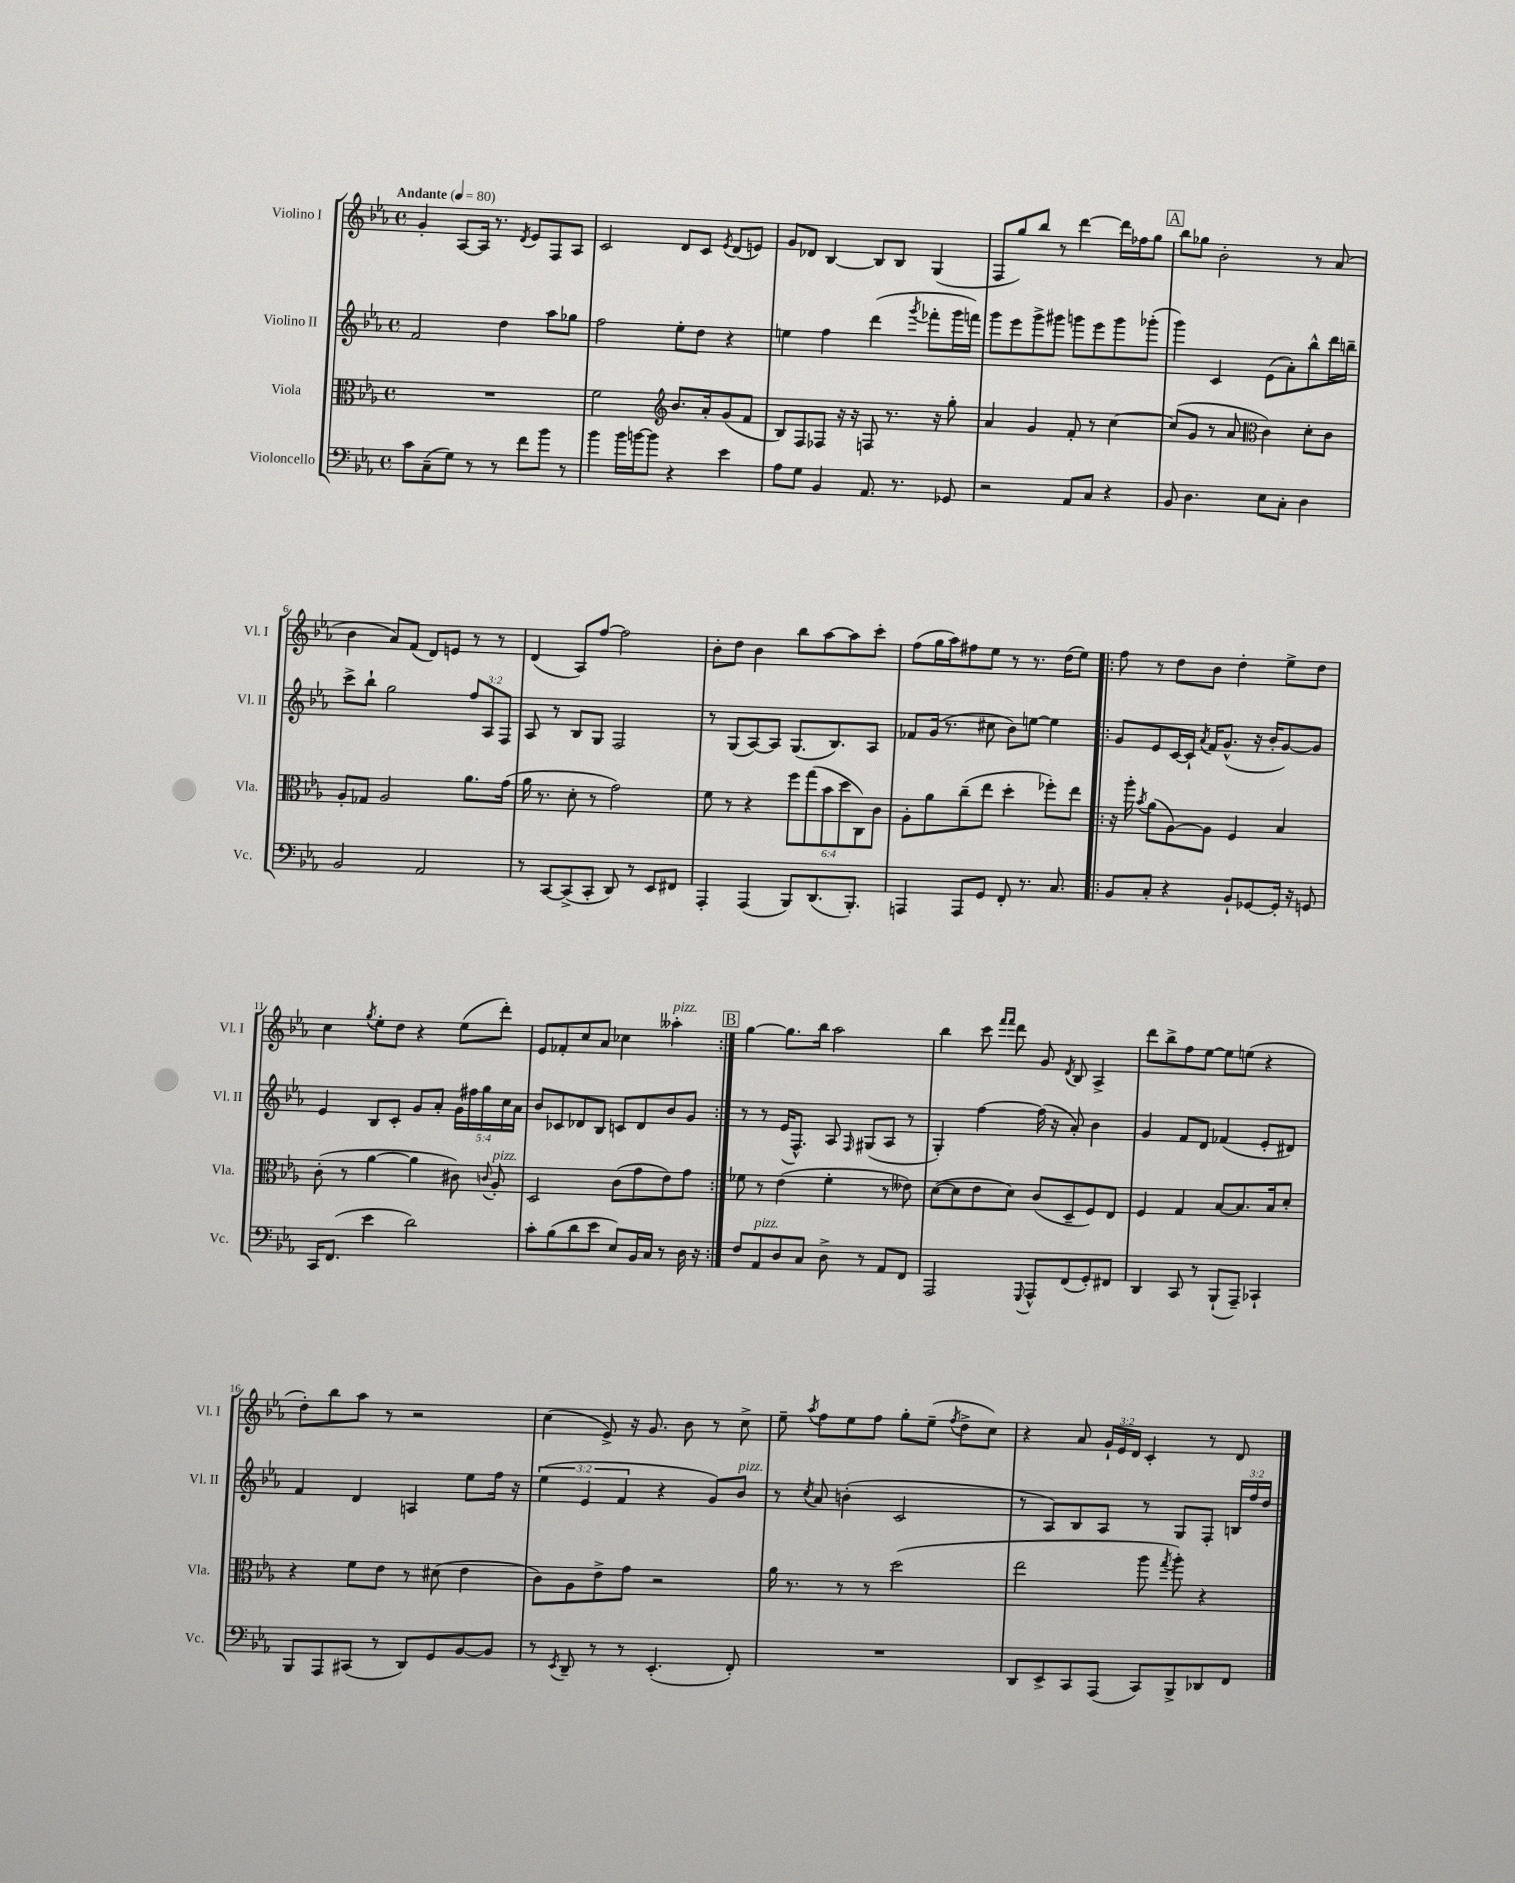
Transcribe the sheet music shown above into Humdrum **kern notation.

**kern	**kern	**kern	**kern
*part4	*part3	*part2	*part1
*staff4	*staff3	*staff2	*staff1
*I"Violoncello	*I"Viola	*I"Violino II	*I"Violino I
*I'Vc.	*I'Vla.	*I'Vl. II	*I'Vl. I
*clefF4	*clefC3	*clefG2	*clefG2
*k[b-e-a-]	*k[b-e-a-]	*k[b-e-a-]	*k[b-e-a-]
*M4/4	*M4/4	*M4/4	*M4/4
*met(c)	*met(c)	*met(c)	*met(c)
*MM80	*MM80	*MM80	*MM80
=1	=1	=1	=1
!	!	!	!LO:TX:a:B:t=Andante
8c\L	1r	2f/	4g'/
(8C~\	.	.	.
8G\J)	.	.	[8A-/L
8r	.	.	16A-/Jk]
.	.	.	8.r
8r	.	4dd\	.
.	.	.	8qd/
8f\L	.	.	8e-/L
8b-\J	.	8aa-\L	8F/
8r	.	8gg-X\J	8A-/J
=2	=2	=2	=2
4b-\	2f\	2ff\	2c/
16b-\LL	.	.	.
[16bn\J	.	.	.
8b\J]	.	.	.
*	*clefG2	*	*
4r	8.b-/L	8ee-'\L	8d/L
.	.	8dd\J	8c/J
.	16a-'/k	.	.
.	.	.	8qe-/
4e-\	(8g/	4r	(8d/L
.	8f/J	.	8en/J)
=3	=3	=3	=3
8A-\L	8B-/L)	4een\	8g/L
8G\J	8F/	.	8d-X/J
4BB-/	8F-X/J	4ff\	[4B-/
.	16r	.	.
.	16r	.	.
8.AA-/	8Fn/	(4ddd\	8B-/L]
.	8.r	.	8B-/J
8.r	.	.	.
.	.	8qggg/	.
.	.	8fff-X'\L	(4G/
.	16r	.	.
8GG-X/	8gg'\	16ggg\L	.
.	.	16fffn\JJ)	.
=4	=4	=4	=4
2r	4a-/	8ggg\L	8F/L
.	.	8eee-\	8gg/)
.	4g/	8ggg^\	8bb-/J
.	.	8ggg#X\J	8r
8AA-/L	8f'/	8gggn\L	[4ddd\
8C/J	8r	8eee-\	.
4r	[4cc\	8ggg\	16ddd\LL]
.	.	.	16ff-X\J
.	.	(8ggg-X'\J	8gg\J
!!LO:REH:place=s1:t=A
=5	=5	=5	=5
8BB-/	(8cc/L]	4ggg\)	8bb-\L
4.D\	8g/J	.	8gg-X\J
.	8r	4c/	2b-'\
.	8a-/	.	.
*	*clefC3	*	*
8E-\L	4c\)	(8e-\L	.
8C'\J	.	8a-'\)	.
4D\	8d'\L	8bb-^^\	8r
.	8c\J	16ddd\L	(8a-/
.	.	16bbn~\JJ	.
!!LO:LB:g=z
=6	=6	=6	=6
2BB-/	8A-'/L	8ccc^\L	4b-\
.	8G-X/J	8bb-`\J	.
.	2A-/	2gg\	8a-/L)
.	.	.	(8f/J
2AA-/	.	.	8d/L)
.	.	.	8en/J
.	8.a-\L	12ff/L	8r
.	.	12A-/	.
.	.	.	8r
.	.	12F/J	.
.	(16g\Jk	.	.
=7	=7	=7	=7
8r	16a-\	8A-/	(4d/
.	8.r	.	.
[8CC/L	.	8r	.
(8CC^/]	8d'\	8B-/L	8A-/L)
8CC'/J	8r	8G/J	[8ff/J
8DD/)	2g\)	2F/	2ff\]
8r	.	.	.
8EE-/L	.	.	.
8FF#X/J	.	.	.
=8	=8	=8	=8
4AAA-'/	8f\	8r	8b-'\L
.	8r	(8G/L	8dd\J
(4AAA-/	4r	[8A-/)	4b-\
.	.	8A-/J]	.
8BBB-/L)	12ff\L	(8.G/L	8bb-\L
.	(12gg\	.	.
(8.DD/	.	.	[8aa-\
.	12b-\	.	.
.	.	8.B-/)	.
.	12dd\	.	8aa-\]
8.BBB-'/J)	.	.	.
.	12C\)	.	.
.	.	8A-/J	8ccc'\J
.	12c\J	.	.
=9	=9	=9	=9
4AAAn/	8A-'\L	8f-X/L	(8ff\L
.	8a-\	(16g/Jk	16gg\L
.	.	8.r	16aa-\J)
8AAA/L	(8cc~\	.	8ff#X\
8GG/J	8ee-\J	8cc#X\	8ee-\J
8FF'/	4dd'\	8b-\L)	8r
8.r	.	[8een\J	8.r
.	8ff-X'\L)	4ee\]	.
8.C/	.	.	(16dd\KL
.	8ee-\J	.	8ee-\J)
=10!|:	=10!|:	=10!|:	=10!|:
8BB-/L	16r	8g/L	8ff\
.	16aa-'\	.	.
.	8qb-/	.	.
8C'/J	(8a-\L	8e-/	8r
4r	[8A-\)	[16c/L	8dd\L
.	.	16c`/JJ]	.
.	.	8qa-/	.
.	8A-\J]	16f/KL	8b-\J
.	.	(8.g^^/J	.
8BB-`/L	4F/	.	4dd'\
[8GG-X/	.	16r	.
.	.	16b-'/KL	.
16GG-'/Jk]	4B-/	[8g/)	8ee-^\L
16r	.	.	.
8GGn/	.	8g/J]	8dd\J
!!LO:LB:g=z
=11	=11	=11	=11
16CC/KL	(8c'\	4e-/	4cc\
(8.FF/J	.	.	.
.	8r	.	.
.	.	.	8qgg/
4e-\	[4a-\	8B-/L	8ee-'\L
.	.	8c'/J	8dd\J
2d\)	4a-\]	8g/L	4r
.	.	8a-'/J	.
.	8c#X\)	20g\LL	(8ee-\L
.	.	20ff#X\	.
.	.	20gg\	.
.	8qqcn/	.	.
!	!LO:TX:a:i:t=pizz.	!	!
.	8A-'/	.	8ddd'\J)
.	.	20cc\	.
.	.	20a-\JJ	.
=12	=12	=12	=12
8c'\L	2D/	8b-/L	8e-/L
(8B-\	.	8c-X/	8f-X'/
8d\	.	8d-X/	8cc/
8e-\J	.	8B-/J	8a-/J
8E-/L)	(8c\L	8cn/L	4cc-X\
16BB-/L	8g\	8d-/	.
16C/JJ	.	.	.
!	!	!	!LO:TX:a:i:t=pizz.
8r	8e-\)	8b-/	4aa--X'\
16D\	8g\J	8g/J	.
16r	.	.	.
!!LO:REH:place=s1:t=B
=13:|!	=13:|!	=13:|!	=13:|!
8F/L	8f-X\	8r	[4gg\
!LO:TX:a:i:t=pizz.	!	!	!
8AA-/	8r	8r	.
8D/	(4e-\	(16e-/KL	8.gg\L]
.	.	8.F^^/J)	.
8C/J	.	.	.
.	.	.	16bb-\Jk
8D^\	4f-'\	8A-/	2aa-\
.	.	16qqF/	.
8r	.	(8G#X/L	.
8AA-/L	8r	8A-/J	.
8FF/J	8e--X\)	8r	.
=14	=14	=14	=14
2AAA-/	([8d\L	4G'/)	4bb-\
.	8d\]	.	.
.	8e-\	[4ff\	8ccc\
.	.	.	16qqfff/LL
.	.	.	16qqfff/JJ
.	8d\J)	.	8ddd\
8qqGGG/	.	.	.
8AAA-^^/L	(8c/L	(16ff\]	8g/
.	.	16r	.
.	.	.	8qd/
(8FF/	8D~/	8a-'/)	8B-/
8GG'/)	8F/)	4b-\	4A-^/
8FF#X/J	8E-/J	.	.
=15	=15	=15	=15
4DD/	4F/	4g/	8ddd\L
.	.	.	8bb-^\
8CC/	4G/	8f/L	8ff\
8r	.	8d/J	[8ee-\J
(8BBB-`/L	[8B-/L	(4f-X/	8ee-\L]
8AAA-~/J)	8.B-/]	.	(8een\J
4CC-X`/	.	8e-'/L	4r
.	16B-/k	.	.
.	8d'/J	8d#X/J)	.
!!LO:LB:g=z
=16	=16	=16	=16
8BBB-/L	4r	4f/	8dd'\L)
8AAA-/	.	.	8bb-\
(8CC#X/J	8f\L	4d/	8aa-\J
8r	8e-\J	.	8r
8DD/L)	8r	4An/	2r
8GG/	(8d#X\	.	.
[8BB-/	4e-\	8ee-\L	.
8BB-/J]	.	16ff\Jk	.
.	.	16r	.
=17	=17	=17	=17
8r	8c\L)	(6ee-\	(4cc\
8qEE-/	.	.	.
8DD~/	8A-\	.	.
.	.	6e-/	.
8r	8e-^\	.	8e-^/)
.	.	6f/	.
8r	8g\J	.	16r
.	.	.	8.g/
(4.EE-'/	2r	4r	.
.	.	.	8b-\
.	.	8g/L)	8r
!	!	!LO:TX:a:i:t=pizz.	!
8FF'/)	.	8b-/J	8cc^\
=18	=18	=18	=18
1r	16a-\	8r	8ee-~\
.	8.r	.	.
.	.	8qcc/	8qaa-/
.	.	8a-/	8ff\L
.	8r	(4bn'\	8ee-\
.	8r	.	8ff\J
.	(2dd\	2c/	8gg'\L
.	.	.	(8ee-~\J
.	.	.	8qff/
.	.	.	8dd^\L
.	.	.	8cc\J)
=19	=19	=19	=19
8DD/L	2ee-\	8r	4r
8EE-^/	.	8A-/L)	.
8CC/	.	8B-/	8a-/
(8AAA-/J	.	8A-/J	24g`/LL
.	.	.	24e-/
.	.	.	24d/JJ
8CC/L)	8aa-\	8r	4c'/
.	8qgg/	.	.
8BBB-^/	8aa-'\)	8G/L	.
8DD-X/	4r	8F'/J	8r
8FF/J	.	24Bn/LL	8d/
.	.	24ff/	.
.	.	24dd/JJ	.
==	==	==	==
*-	*-	*-	*-
